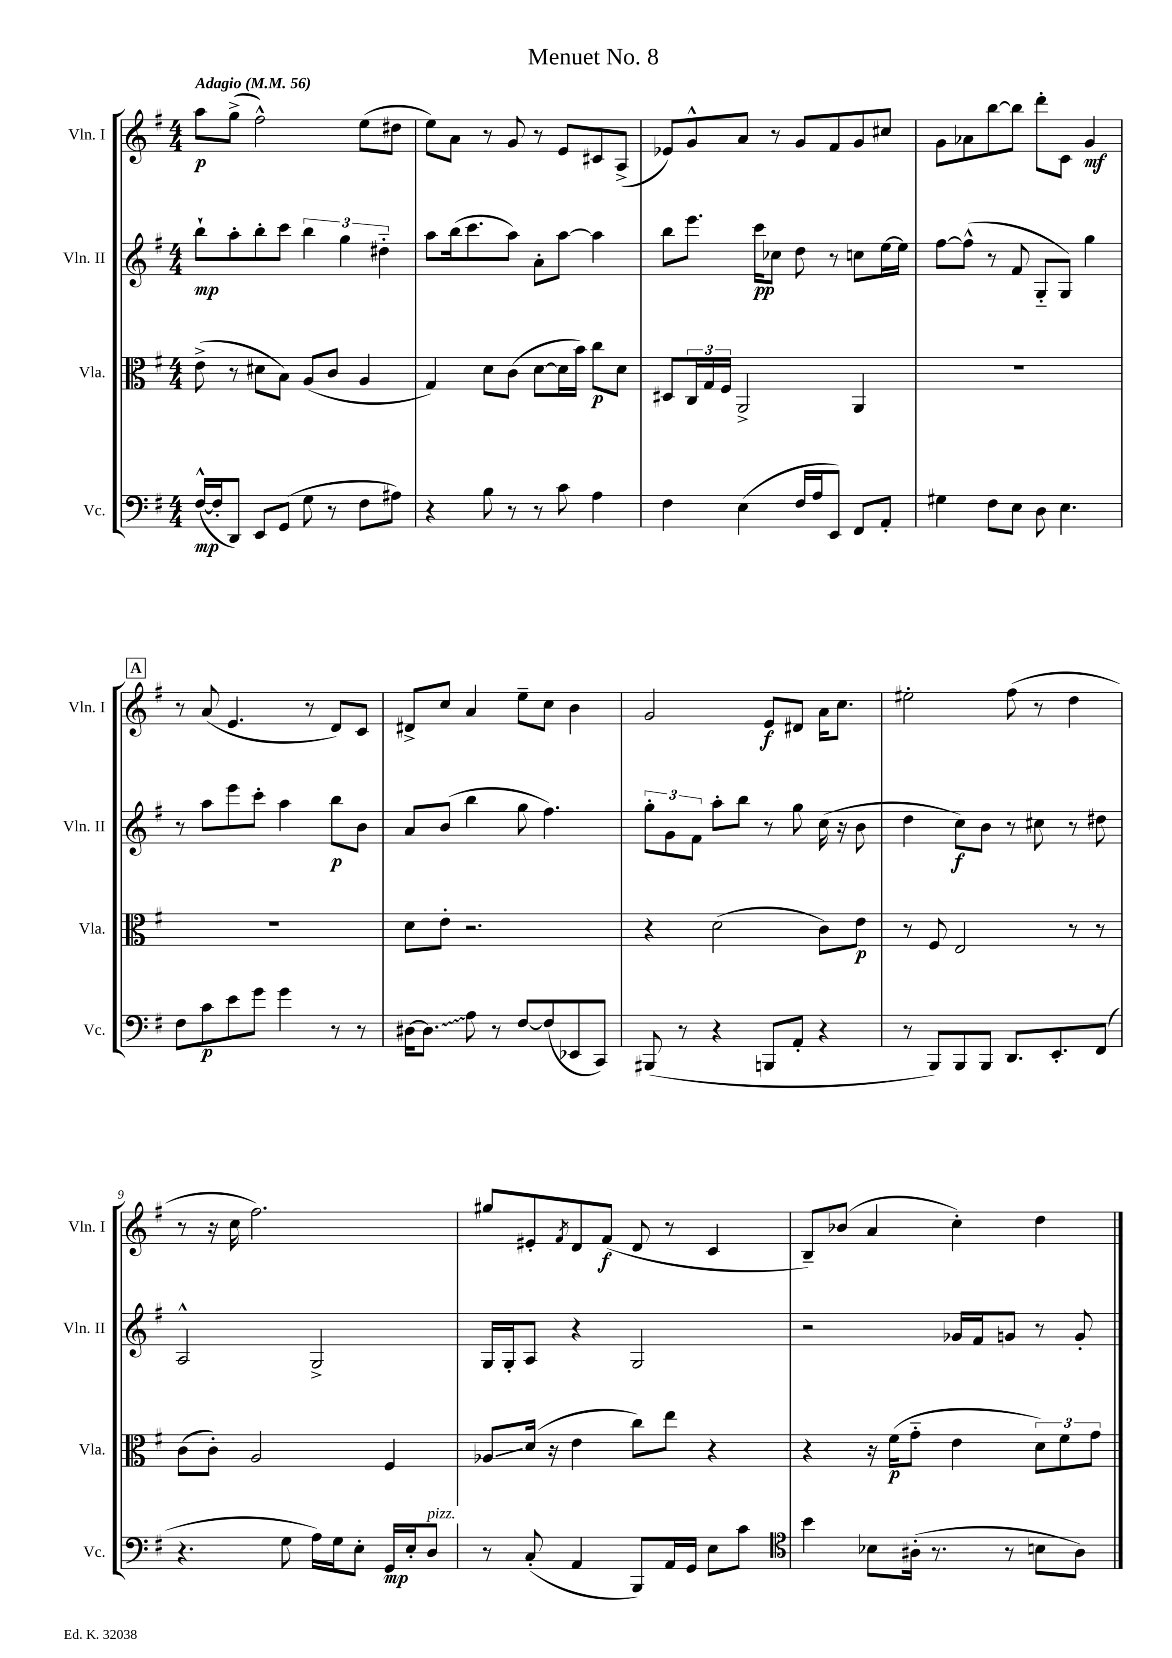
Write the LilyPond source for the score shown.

\header { title = "Menuet No. 8" }
<<
\new StaffGroup <<
\new Staff = "s0" \with { instrumentName = "Vln. I" shortInstrumentName = "Vln. I" } {
    \clef treble \key g \major \numericTimeSignature \time 4/4 \tempo "Adagio" 4 = 56
    a''8\p g''8->( fis''2-^) e''8( dis''8 |
    e''8) a'8 r8 g'8 r8 e'8 cis'8 a8->( |
    ees'8) g'8-^ a'8 r8 g'8 fis'8 g'8 cis''8 |
    g'8 aes'8 b''8~ b''8 d'''8-. c'8 g'4\mf |
    \mark \markup { \box "A" } r8 a'8( e'4. r8 d'8) c'8 |
    dis'8-> c''8 a'4 e''8-- c''8 b'4 |
    g'2 e'8\f dis'8 a'16 c''8. |
    eis''2-. fis''8( r8 d''4 |
    r8 r16 c''16 fis''2.) |
    gis''8 eis'8-. \acciaccatura { fis'8 } d'8 fis'8\f( d'8 r8 c'4 |
    b8--) bes'8( a'4 c''4-.) d''4 \bar "|." |
}
\new Staff = "s1" \with { instrumentName = "Vln. II" shortInstrumentName = "Vln. II" } {
    \clef treble \key g \major \numericTimeSignature \time 4/4
    b''8-!\mp a''8-. b''8-. c'''8 \tuplet 3/2 { b''4 g''4 dis''4-_ } |
    a''8 b''16( c'''8. a''8) a'8-. a''8~ a''4 |
    b''8 e'''8. c'''16\pp ces''8 d''8 r8 c''8 e''16~ e''16 |
    fis''8~ fis''8-^( r8 fis'8 g8-_ g8) g''4 |
    \mark \markup { \box "A" } r8 a''8 e'''8 c'''8-. a''4 b''8\p b'8 |
    a'8 b'8( b''4 g''8 fis''4.) |
    \tuplet 3/2 { g''8-. g'8 fis'8 } a''8-. b''8 r8 g''8 c''16( r16 b'8 |
    d''4 c''8\f) b'8 r8 cis''8 r8 dis''8 |
    a2-^ g2-> |
    g16 g16-. a8 r4 g2 |
    r2 ges'16 fis'16 g'8 r8 g'8-. \bar "|." |
}
\new Staff = "s2" \with { instrumentName = "Vla." shortInstrumentName = "Vla." } {
    \clef alto \key g \major \numericTimeSignature \time 4/4
    e'8->( r8 dis'8 b8) a8( c'8 a4 |
    g4) d'8 c'8( d'8~ d'16 b'16) c''8\p d'8 |
    dis8 \tuplet 3/2 { c16 g16 fis16 } a,2-> a,4 |
    R1 |
    \mark \markup { \box "A" } R1 |
    d'8 e'8-. r2. |
    r4 d'2( c'8) e'8\p |
    r8 fis8 e2 r8 r8 |
    c'8( c'8-.) a2 fis4 |
    aes8\glissando d'16( r16 e'4 c''8) e''8 r4 |
    r4 r16 fis'16\p( g'8-_ e'4 \tuplet 3/2 { d'8) fis'8 g'8 } \bar "|." |
}
\new Staff = "s3" \with { instrumentName = "Vc." shortInstrumentName = "Vc." } {
    \clef bass \key g \major \numericTimeSignature \time 4/4
    fis16~-^\mp( fis16-. d,8) e,8 g,8( g8 r8 fis8 ais8) |
    r4 b8 r8 r8 c'8 a4 |
    fis4 e4( fis16 a16 e,8) fis,8 a,8-. |
    gis4 fis8 e8 d8 e4. |
    \mark \markup { \box "A" } fis8 c'8\p e'8 g'8 g'4 r8 r8 |
    dis16~ \once \override Glissando.style = #'zigzag dis8.\glissando a8 r8 fis8~ fis8( ees,8 c,8) |
    bis,,8( r8 r4 b,,8 a,8-. r4 |
    r8 b,,8) b,,8 b,,8 d,8. e,8.-. fis,8( |
    r4. g8 a16) g16 e8-. g,16\mp e16-. d8^\markup { \italic "pizz." } |
    r8 c8-.( a,4 b,,8) a,16 g,16 e8 c'8 |
    \clef tenor b'4 bes8 ais16-.( r8. r8 b8 ais8) \bar "|." |
}
>>
>>
